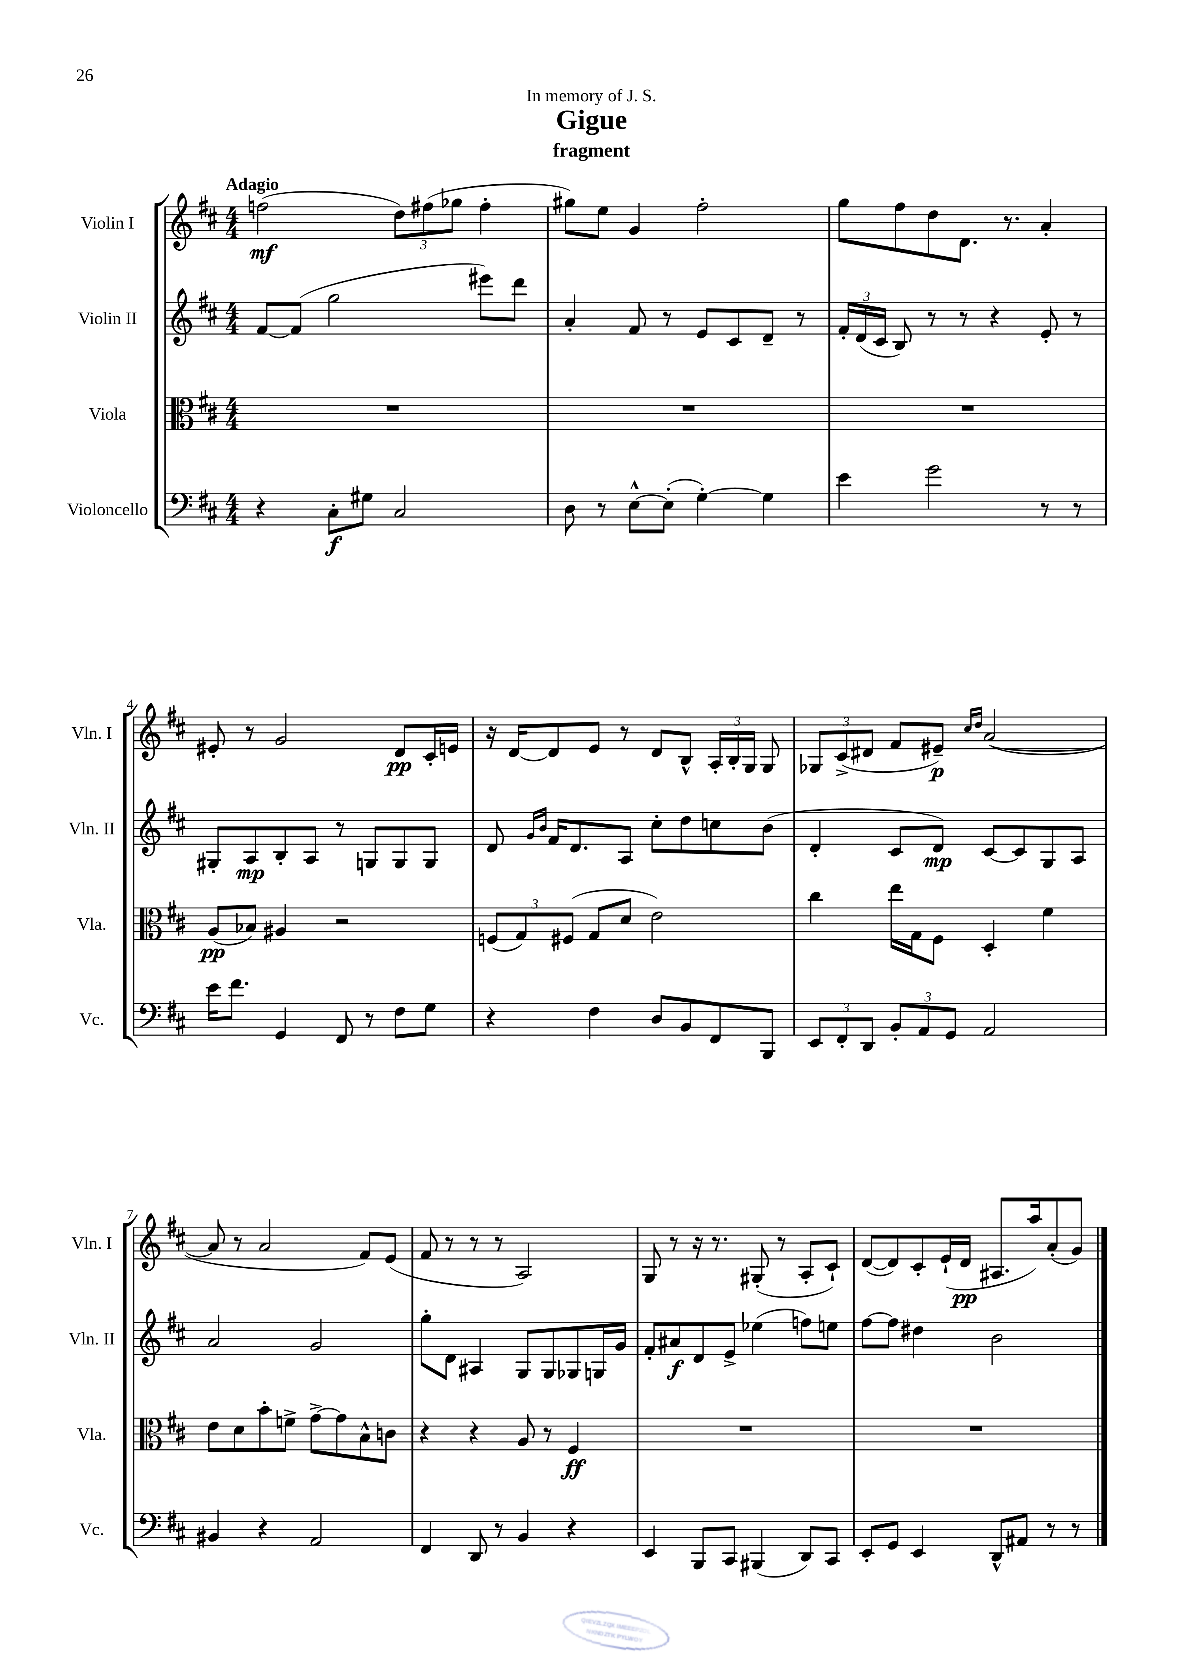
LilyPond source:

\header { title = "Gigue" subtitle = "fragment" dedication = "In memory of J. S." }
<<
\new StaffGroup <<
\new Staff = "s0" \with { instrumentName = "Violin I" shortInstrumentName = "Vln. I" } {
    \clef treble \key d \major \numericTimeSignature \time 4/4 \tempo "Adagio"
    \autoBeamOff f''2\mf( \tuplet 3/2 { d''8[) fis''8( ges''8] } fis''4-. |
    gis''8[) e''8] g'4 fis''2-. |
    g''8[ fis''8 d''8 d'8.] r8. a'4-. |
    eis'8-. r8 g'2 d'8[\pp cis'16-. e'16] |
    r16 d'16[~ d'8 e'8] r8 d'8[ b8]-^ \tuplet 3/2 { a16[-. b16-. g16] } g8 |
    \tuplet 3/2 { ges8[ cis'8->( dis'8] } fis'8[ eis'8]--\p) \grace { cis''16[ d''16] } a'2~( |
    a'8 r8 a'2 fis'8[) e'8]( |
    fis'8 r8 r8 r8 a2) |
    g8 r8 r16 r8. gis8-.( r8 a8[-. cis'8]-!) |
    d'8[~( d'8) cis'8-. e'16-!( d'16]\pp ais8.[ a''16) a'8-.( g'8]) \bar "|." |
}
\new Staff = "s1" \with { instrumentName = "Violin II" shortInstrumentName = "Vln. II" } {
    \clef treble \key d \major \numericTimeSignature \time 4/4
    \autoBeamOff fis'8[~ fis'8]( g''2 eis'''8[) d'''8] |
    a'4-. fis'8 r8 e'8[ cis'8 d'8]-- r8 |
    \tuplet 3/2 { fis'16[-. d'16( cis'16] } b8) r8 r8 r4 e'8-. r8 |
    gis8[-. a8\mp b8-. a8] r8 g8[ g8 g8] |
    d'8 \grace { g'16[ b'16] } fis'16[ d'8. a8] cis''8[-. d''8 c''8 b'8]( |
    d'4-. cis'8[ d'8]\mp) cis'8[~ cis'8 g8 a8] |
    a'2 g'2 |
    g''8[-. d'8] ais4 g8[ g8 ges8 g16 g'16] |
    fis'8[-. ais'8\f d'8 e'8]-> ees''4( f''8[) e''8] |
    fis''8[~ fis''8] dis''4 b'2 \bar "|." |
}
\new Staff = "s2" \with { instrumentName = "Viola" shortInstrumentName = "Vla." } {
    \clef alto \key d \major \numericTimeSignature \time 4/4
    \autoBeamOff R1 |
    R1 |
    R1 |
    a8[\pp( bes8]) ais4 r2 |
    \tuplet 3/2 { f8[( g8) fis8]( } g8[ d'8] e'2) |
    cis''4 e''16[ g16 fis8] d4-. fis'4 |
    e'8[ d'8 b'8-. f'8]-> g'8[~-> g'8 b8-^ c'8] |
    r4 r4 a8 r8 fis4\ff |
    R1 |
    R1 \bar "|." |
}
\new Staff = "s3" \with { instrumentName = "Violoncello" shortInstrumentName = "Vc." } {
    \clef bass \key d \major \numericTimeSignature \time 4/4
    \autoBeamOff r4 cis8[-.\f gis8] cis2 |
    d8 r8 e8[~-^ e8]-.( g4~-.) g4 |
    e'4 g'2 r8 r8 |
    e'16[ fis'8.] g,4 fis,8 r8 fis8[ g8] |
    r4 fis4 d8[ b,8 fis,8 b,,8] |
    \tuplet 3/2 { e,8[ fis,8-. d,8] } \tuplet 3/2 { b,8[-. a,8 g,8] } a,2 |
    bis,4 r4 a,2 |
    fis,4 d,8 r8 b,4 r4 |
    e,4 b,,8[ cis,8] bis,,4( d,8[) cis,8] |
    e,8[-. g,8] e,4 d,8[-^ ais,8] r8 r8 \bar "|." |
}
>>
>>
